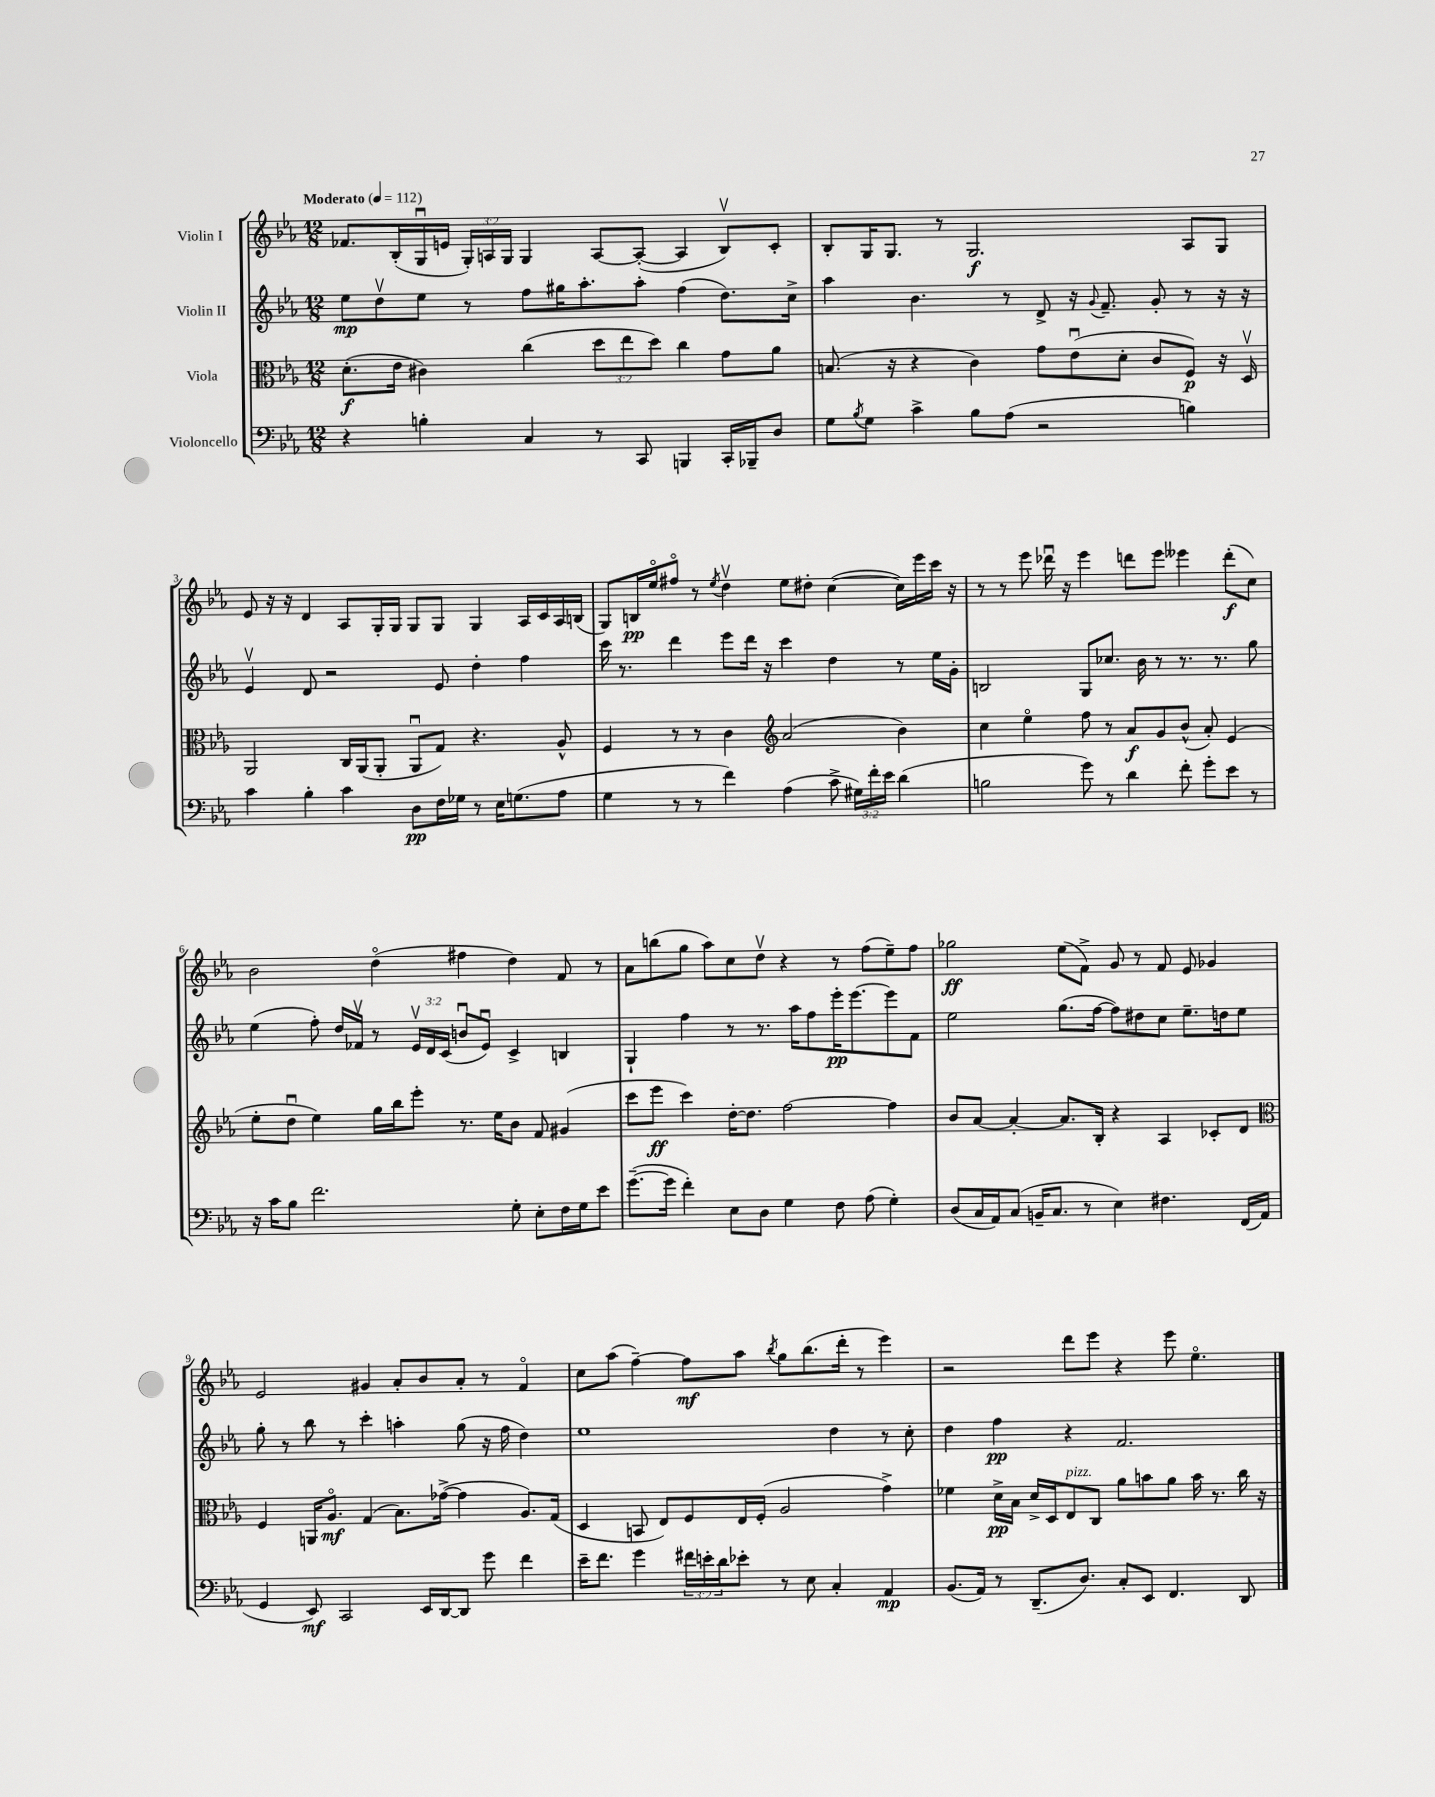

**kern	**kern	**kern	**kern
*staff4	*staff3	*staff2	*staff1
*clefF4	*clefC3	*clefG2	*clefG2
*k[b-e-a-]	*k[b-e-a-]	*k[b-e-a-]	*k[b-e-a-]
*M12/8	*M12/8	*M12/8	*M12/8
*MM112	*MM112	*MM112	*MM112
4r	(8.d'	8ee-	8.f-
.	.	8ddv	.
.	16e-	.	(16B-'
4B'	4c#)	8ee-	16Gu
.	.	.	16e
.	.	8r	24G')
.	.	.	24A
.	.	.	24G
4C	(4cc	8ff	4G
.	.	16gg#	.
.	.	8.aa-'	.
8r	12dd	.	[8A
.	12ee-	.	.
8CC	.	8aa-'	(8A'_
.	12dd)	.	.
4BBB	4cc	(4ff	4A]
16CC'	8g	8.dd)	8B-v)
16BBB-~	.	.	.
8D	8a-	.	8c'
.	.	16cc^	.
=	=	=	=
8G	(8.B	4aa-	8B-'
8qB-	.	.	.
8G	.	.	16G
.	16r	.	8.G
4c^	4r	4.b-	.
.	.	.	8r
8B-	4c)	.	2.G
(8A-	.	8r	.
2r	8g	8d^	.
.	(8e-u	16r	.
.	.	8qqg	.
.	.	8.f~	.
.	8d'	.	.
.	8c	8g'	.
4B)	8F)	8r	8A-
.	16r	16r	8G
.	16Dv	16r	.
=	=	=	=
4c	2AA-	4e-v	8e-
.	.	.	16r
.	.	.	16r
4B-'	.	8d	4d
.	.	2r	.
4c	16C	.	8A-
.	(16AA-	.	.
.	8AA-'	.	16G'
.	.	.	16G
8D	8AA-u	.	8G
16F	8G)	8e-	8G
16G-	.	.	.
8r	4.r	4dd'	4G
16E-	.	.	.
(8.G	.	.	.
.	.	4ff	16A-
.	.	.	16c
8A-	8A-^^	.	16A-
.	.	.	(16B
=	=	=	=
4G	4F	16ccc	8G)
.	.	8.r	.
.	.	.	16B
.	.	.	16ee-o
8r	8r	4ddd	8ff#o
8r	8r	.	8r
.	.	.	8qee-
4f)	4c	8eee-	4ddv
.	.	16ddd	.
.	.	16r	.
*	*clefG2	*	*
(4A-	(2a-	4ccc	8ee-
.	.	.	8dd#'
8c^	.	4dd	([4cc
24G#)	.	.	.
24f'	.	.	.
24e-	.	.	.
(4d	4b-)	8r	16cc])
.	.	.	16eee-
.	.	16ee-	16ccc
.	.	16g'	16r
=	=	=	=
2B	4cc	2B	8r
.	.	.	8r
.	4ee-o	.	8eee-
.	.	.	16ddd-u
.	.	.	16r
8g)	8ff	8G	4eee-
8r	8r	8.cc-	.
4d	8a-	.	8ddd
.	.	16b-	.
.	8g	8r	8eee-
8f'	(8b-^^	8.r	4eee--
8g'	8a-')	.	.
.	.	8.r	.
8e-	(4e-	.	(8ddd'
8r	.	8gg	8cc)
=	=	=	=
16r	8ee-'	(4ee-	2b-
16c	.	.	.
8B-	8ddu	.	.
2.f	4ee-)	8ff')	.
.	.	16dd	.
.	.	16f-v	.
.	16gg	8r	(4ddo
.	16bb-	.	.
.	8eee-'	24e-v	.
.	.	24d	.
.	.	(24c	.
.	8.r	8bu	4ff#
.	.	8e-u)	.
.	16ee-	.	.
8G'	8b-	4c^	4dd)
8E-'	8f	.	.
16F	(4g#	4B	8f
16G	.	.	.
8e-	.	.	8r
=	=	=	=
([8.g~	8ccc	4G`	8a-
.	8eee-	.	(8bb
16g]	.	.	.
4f')	4ccc)	4ff	8gg
.	.	.	8aa-)
8E-	[16dd'	8r	8cc
.	8.dd]	.	.
8D	.	8.r	8ddv
4G	[2ff	.	4r
.	.	16aa-	.
.	.	8ff	.
8F	.	16eee-'	8r
.	.	[8.eee-	.
(8A-	.	.	(8ff
4G')	4ff]	8eee-]	8ee-~)
.	.	8f	8ff
=	=	=	=
(8D	8b-	2ee-	2gg-
16C	[8a-	.	.
16AA-)	.	.	.
(8C	4a-'_	.	.
16BB~	.	.	.
8.C	.	.	.
.	8.a-]	(8.gg	(8ee-
8r	.	.	8f^)
.	16B-'	[16ff	.
4E-)	4r	8ff])	8g
.	.	8dd#	8r
4.F#	4A-	8cc	8f
.	.	8.ee-~	8e-
.	8c-'	.	4g-
.	.	16dd	.
(16FF	8d	8ee-	.
16AA-	.	.	.
=	=	=	=
*	*clefC3	*	*
4GG	4F	8gg'	2e-
.	.	8r	.
8EE-)	16AA	8bb-	.
.	8.A-o	.	.
2CC	.	8r	.
.	(4G	4ccc'	4g#
.	8.B-)	4aa'	8a-'
16EE-	.	.	8b-
[16DD	([16g-^	.	.
8DD]	4g-]	(8gg	8a-'
8g	.	16r	8r
.	.	16ff	.
4f	8.A-)	4dd)	4fo
.	(16G	.	.
=	=	=	=
16e-~	4D	1ee-	8cc
8.f	.	.	.
.	.	.	(8aa-
4g	8BB	.	[4ff~)
.	8E-)	.	.
24f#	8F	.	8ff]
24e'	.	.	.
24d	.	.	.
8e-'	16E-	.	8aa-
.	(16F'	.	.
.	.	.	8qbb-
8r	2A-	.	8gg
8E-	.	.	(8.bb-
4C'	.	4dd	.
.	.	.	16ddd'
.	.	.	8r
4AA-	4g^)	8r	4eee-)
.	.	8cc'	.
=	=	=	=
(8.BB-	4f-	4dd	2r
16AA-)	.	.	.
8r	16d^	4ff	.
.	16B-	.	.
(8.DD~	16d^	.	.
.	16D	.	.
.	8E-	4r	8ddd
8.D)	.	.	.
.	8C	.	8eee-
8C'	8a-	2.f	4r
8EE-	8b	.	.
4.FF	8a-	.	8eee-
.	16b	.	4.ee-o
.	8.r	.	.
8DD	16cc	.	.
.	16r	.	.
==	==	==	==
*-	*-	*-	*-
